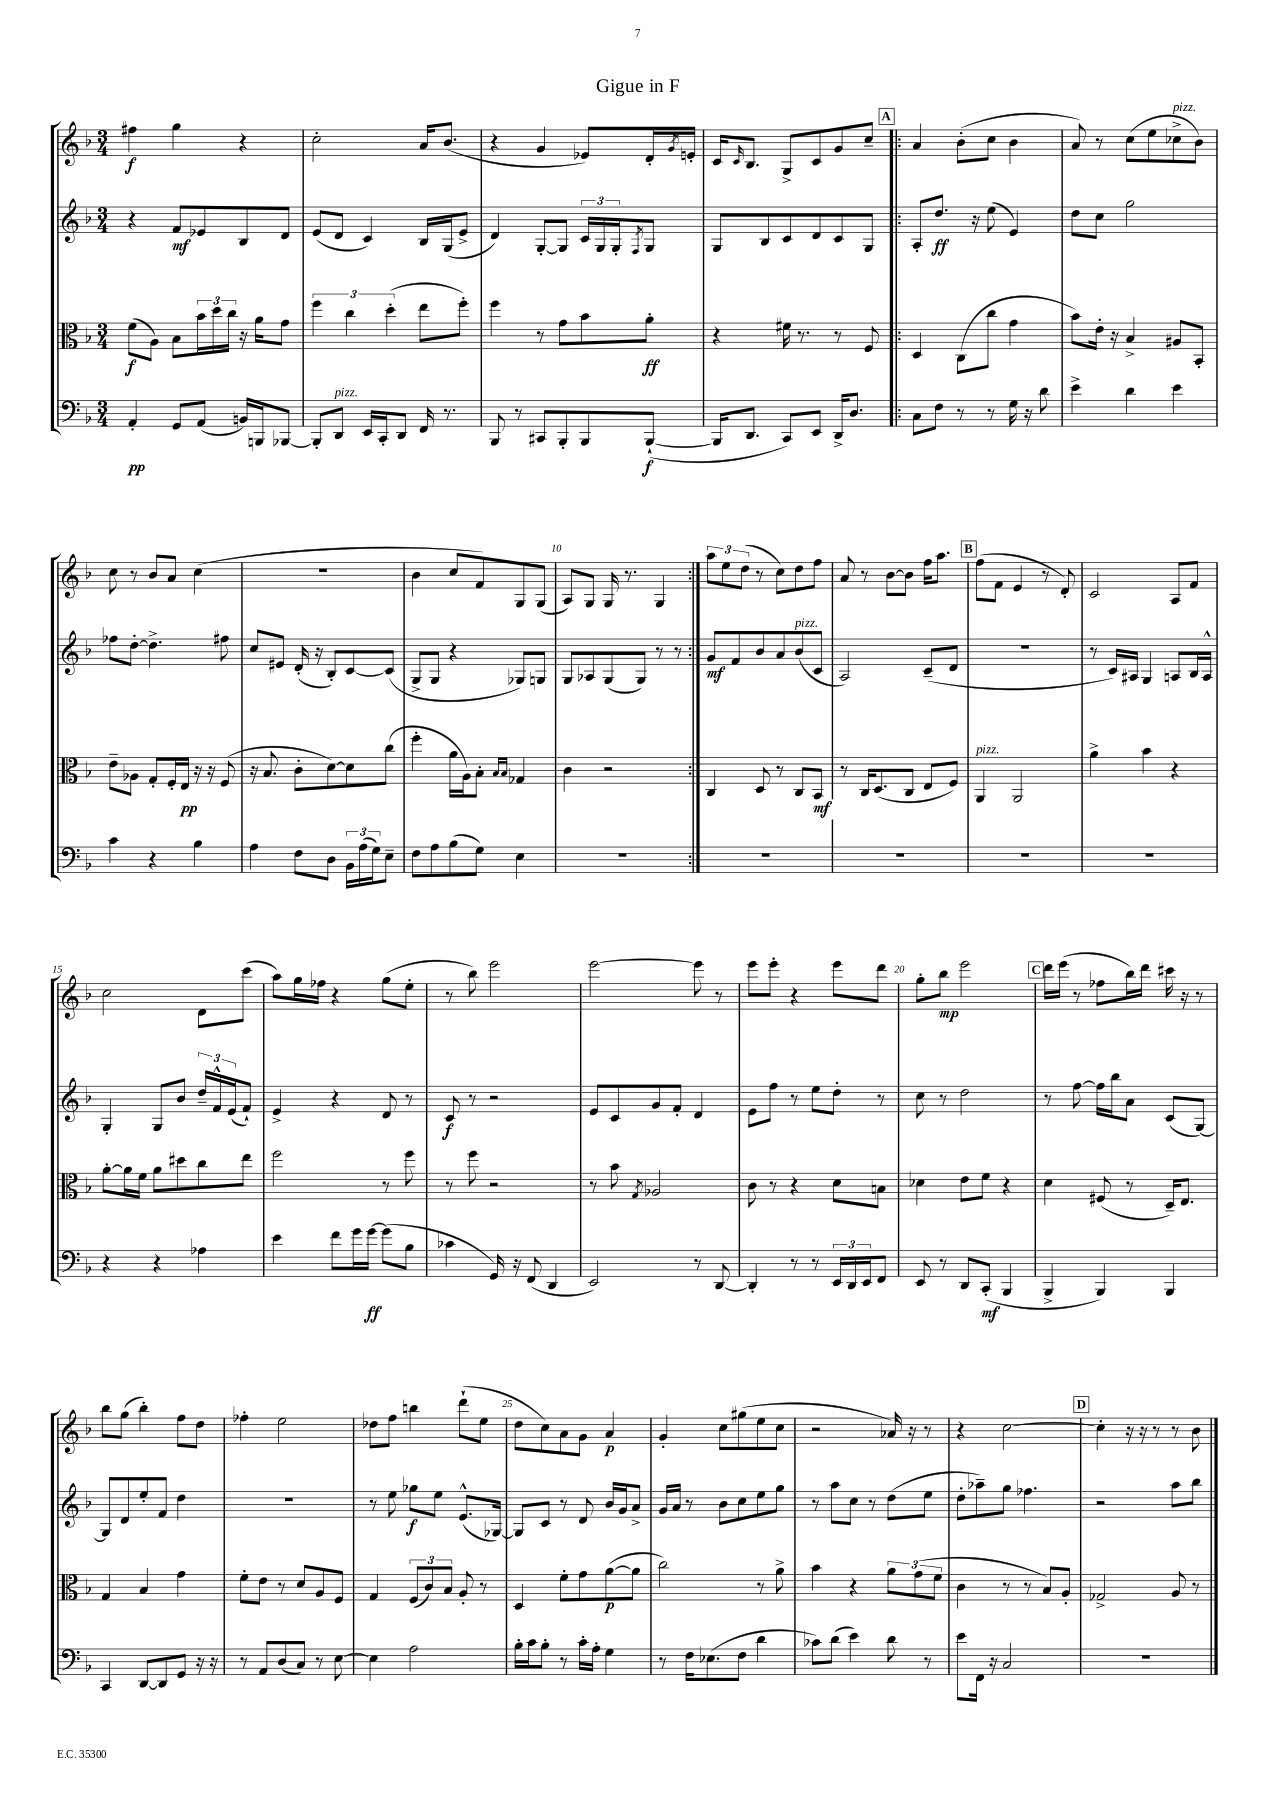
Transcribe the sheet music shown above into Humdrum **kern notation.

**kern	**kern	**kern	**kern
*staff4	*staff3	*staff2	*staff1
*clefF4	*clefC3	*clefG2	*clefG2
*k[b-]	*k[b-]	*k[b-]	*k[b-]
*M3/4	*M3/4	*M3/4	*M3/4
4AA'	(8f	4r	4ff#
.	8A)	.	.
8GG	8B-	8f	4gg
(8AA	24b-	8e-	.
.	24dd	.	.
.	24cc	.	.
16BB)	16r	8B-	4r
16BBB	16a	.	.
[8BBB-	8g	8d	.
=	=	=	=
8BBB-']	6ff	(8e	2cc'
8DD	.	8d	.
.	6cc	.	.
16EE	.	4c)	.
16CC'	.	.	.
.	(6dd'	.	.
8DD	.	.	.
16FF	8ee	16B-	16a
8.r	.	(16G	(8.b-
.	8ff')	8e^	.
=	=	=	=
8BBB-	4ff	4d)	4r
8r	.	.	.
8CC#	8r	[8G'	4g
8BBB-'	8g	8G]	.
8BBB-	8b-	24c	8e-)
.	.	24G	.
.	.	24G'	.
.	.	8qF	.
([8BBB-`	8a'	8G	16d'
.	.	.	8qg
.	.	.	16e'
=	=	=	=
16BBB-]	4r	8G	16c
.	.	.	16qqc
8.DD	.	.	8.B-
.	.	8B-	.
8CC)	16f#	8c	8G^
.	8.r	.	.
8EE	.	8d	8c
16DD^	8r	8c	8g
8.D	.	.	.
.	8F	8G	8cc~
=!|:	=!|:	=!|:	=!|:
8C	4D	8A'	4a
8F	.	8.dd	.
8r	(8C	.	(8b-'
.	.	16r	.
8r	8cc	(8ee	8cc
16G	4g	4e)	4b-
16r	.	.	.
8d	.	.	.
=	=	=	=
4e^	8b-)	8dd	8a)
.	16e'	8cc	8r
.	16r	.	.
4d	4B-^	2gg	(8cc
.	.	.	8ee
4e	8A#	.	8cc-^
.	8BB-'	.	8b-)
=	=	=	=
4c	8e~	8ff-	8cc
.	8A-	[8dd'	8r
4r	8G'	4.dd^]	8b-
.	16F'	.	8a
.	16E	.	.
4B-	16r	.	(4cc
.	16r	.	.
.	(8F	8ff#	.
=	=	=	=
4A	16r	8cc	2.r
.	8.B-	.	.
.	.	8e#	.
8F	8c'	(16d'	.
.	.	16r	.
8D	[8d)	8B-')	.
24BB-	8d]	[8c	.
(24A	.	.	.
24G)	.	.	.
8E~	(8cc	(8c]	.
=	=	=	=
8F	4ff'	8G^	4b-
8A	.	8G	.
(8B-	16a	4r	8cc
.	16A)	.	.
8G)	8B-'	.	8f)
.	16qqB-	.	.
.	16qqB-	.	.
4E	4G-	8G-)	8G
.	.	8G	(8G
=	=	=	=
2.r	4c	8G	8A)
.	.	8A-	8G
.	2r	(8G	16G
.	.	.	8.r
.	.	8G)	.
.	.	8r	4G
.	.	8r	.
=:|!	=:|!	=:|!	=:|!
2.r	4C	8g	12aa
.	.	.	12ee
.	.	8f	.
.	.	.	(12dd
.	8D	8b-	8r
.	8r	8a	8cc)
.	8C	(8b-	8dd
.	8BB-	8c	8ff
=	=	=	=
2.r	8r	2A)	8a
.	16C	.	8r
.	(8.D	.	.
.	.	.	[8b-
.	8C	.	8b-]
.	8E	(8c~	16ff
.	.	.	8.aa
.	8F)	8d	.
=	=	=	=
2.r	4AA	2.r	(8ff
.	.	.	8f
.	2AA	.	4e
.	.	.	8r
.	.	.	8d')
=	=	=	=
2.r	4a^	8r	2c
.	.	16c)	.
.	.	16A#	.
.	4b-	4G	.
.	4r	8A	8A
.	.	16B-	8f
.	.	16A^^	.
=	=	=	=
4r	[8a'	4G'	2cc
.	16a]	.	.
.	16f	.	.
4r	8a	8G	.
.	8dd#	8b-	.
4A-	8cc	24dd~	8d
.	.	24f^^	.
.	.	(24e	.
.	8ee	8f`)	(8ccc
=	=	=	=
4e	2ff	4e^	8aa)
.	.	.	16gg
.	.	.	16ff-
8f	.	4r	4r
16g	.	.	.
[16g	.	.	.
(8g]	8r	8d	(8gg
8B-	8ff	8r	8ee'
=	=	=	=
4c-	8r	8c	8r
.	8ff	8r	8bb-)
16GG)	2r	2r	2eee
16r	.	.	.
(8FF	.	.	.
4DD	.	.	.
=	=	=	=
2EE)	8r	8e	[2eee
.	8b-	8c	.
.	8qG	.	.
.	2A-	8g	.
.	.	8f'	.
8r	.	4d	8eee]
[8DD	.	.	8r
=	=	=	=
4DD']	8c	8e	8eee
.	8r	8ff	8eee'
8r	4r	8r	4r
8r	.	8ee	.
24EE	8d	8dd'	8eee
24DD	.	.	.
24EE	.	.	.
8FF	8B	8r	8ddd
=	=	=	=
8EE	4d-	8cc	8gg'
8r	.	8r	8bb-
8DD	8e	2dd	2eee
(8CC'	8f	.	.
4BBB-	4r	.	.
=	=	=	=
4BBB-^	4d	8r	16ddd
.	.	.	(16eee
.	.	[8ff	8r
4BBB-)	(8F#	16ff]	8ff-
.	.	16bb-	.
.	8r	8a	16bb-)
.	.	.	16ddd
4BBB-	16D~)	(8c	16ccc#
.	8.E	.	16r
.	.	[8G)	8r
=	=	=	=
4CC	4G	8G]	8bb-
.	.	8d	(8gg
[8DD	4B-	8ee'	4bb-')
8DD]	.	8f	.
8GG	4g	4dd	8ff
16r	.	.	8dd
16r	.	.	.
=	=	=	=
8r	8f'	2.r	4ff-'
8AA	8e	.	.
(8D	8r	.	2ee
8C)	8d	.	.
8r	8A	.	.
[8E	8F	.	.
=	=	=	=
4E]	4G	8r	8dd-
.	.	8ee	8ff
2A	(12F	8gg-	4bb
.	12c)	.	.
.	.	8ee	.
.	12B-	.	.
.	8A'	(8.e^^	(8ddd`
.	8r	.	8ee
.	.	[16G-)	.
=	=	=	=
16B-'	4D	8G-]	8dd
16c	.	.	.
8B-'	.	8c	8cc)
8r	8f'	8r	8a
16c'	8g	8d	8g
16A'	.	.	.
4G	([8a	16b-	4a
.	.	16g	.
.	8a]	8a^	.
=	=	=	=
8r	2cc)	16g	4g'
.	.	16a	.
16F	.	8r	.
(8.E-	.	.	.
.	.	8b-	8cc
8F	.	8cc	(8gg#
4d	8r	8ee	8ee
.	8a^	8gg	8cc
=	=	=	=
8c-)	4b-	8r	2r
(8d	.	8aa	.
4e)	4r	8cc	.
.	.	8r	.
8d	12a	(8dd	16a-)
.	.	.	16r
.	(12g	.	.
8r	.	8ee	8r
.	12f	.	.
=	=	=	=
8e	4c	8dd'	4r
16FF	.	8aa-~)	.
16r	.	.	.
2C	8r	8gg	[2cc
.	8r	4.ff-	.
.	8B-)	.	.
.	8A'	.	.
=	=	=	=
2.r	2G-^	2r	4cc']
.	.	.	16r
.	.	.	16r
.	.	.	8r
.	8A	8aa	8r
.	8r	8bb-	8b-
==	==	==	==
*-	*-	*-	*-
